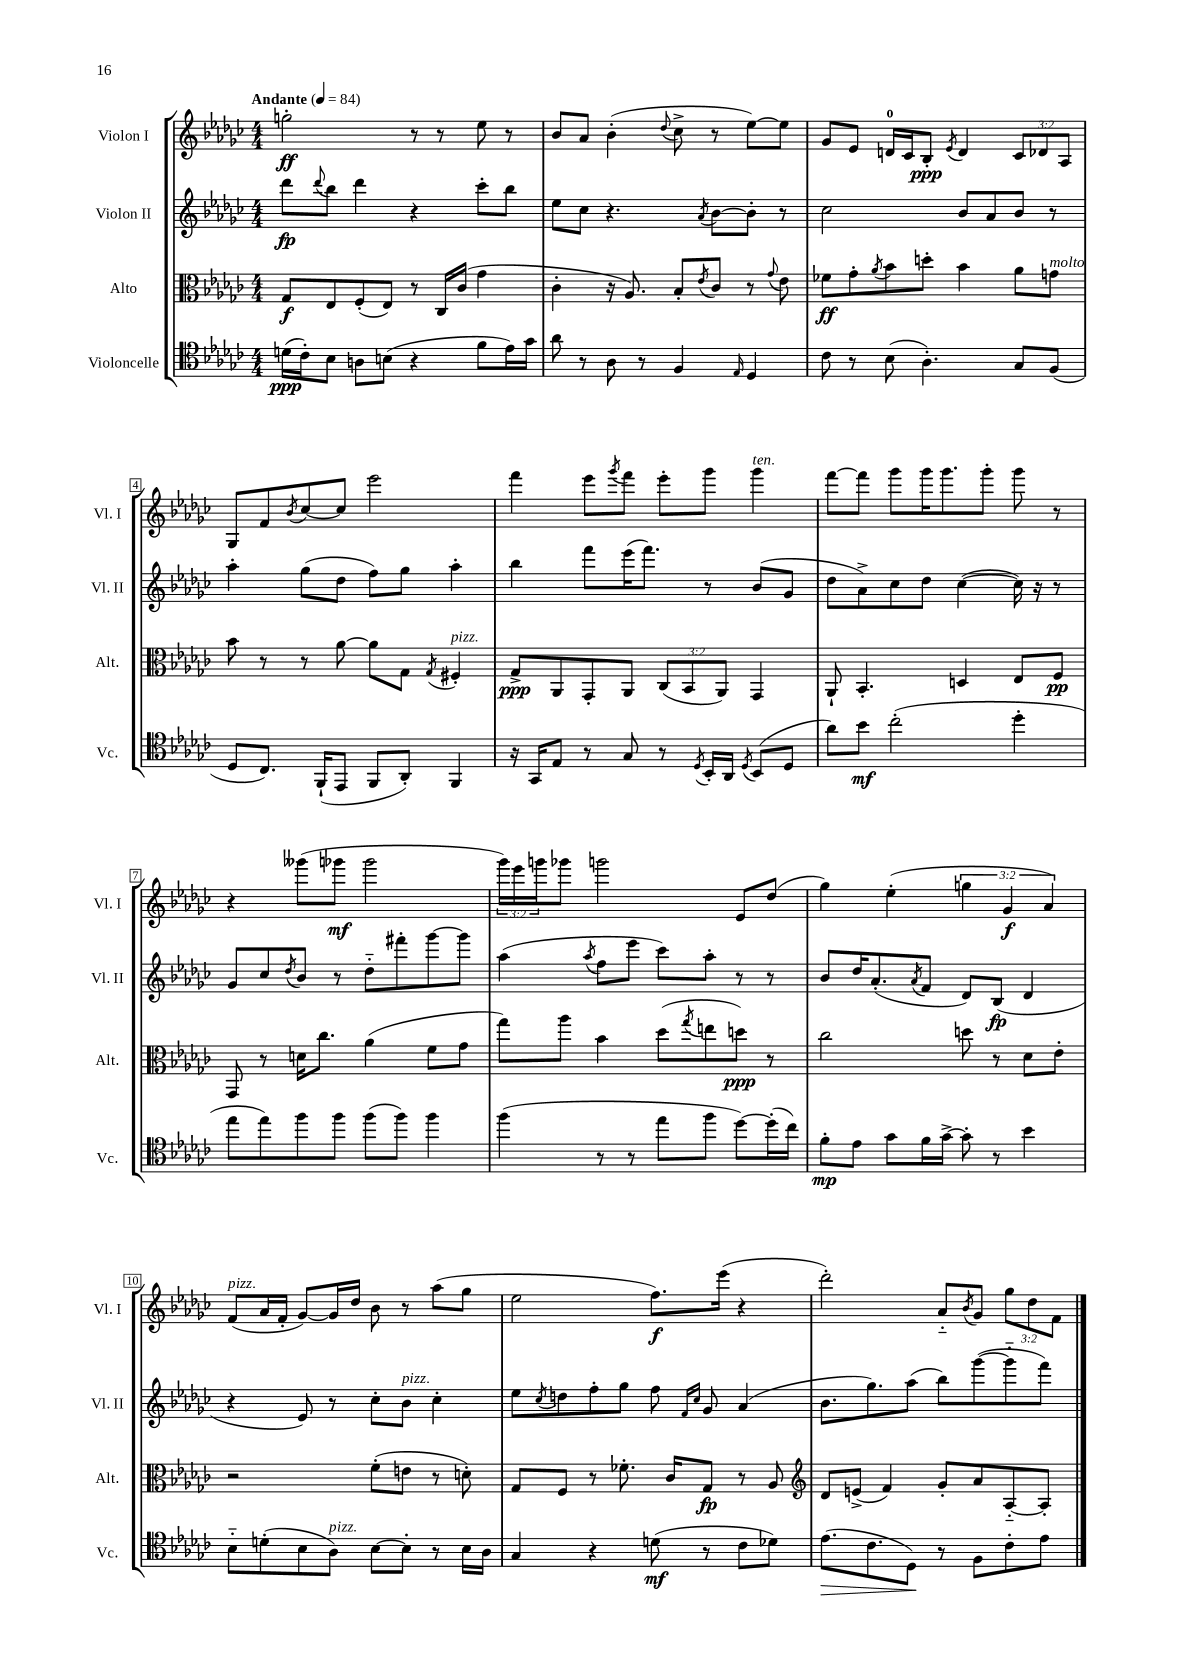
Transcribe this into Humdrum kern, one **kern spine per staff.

**kern	**dynam	**kern	**dynam	**kern	**dynam	**kern	**dynam
*part4	*part4	*part3	*part3	*part2	*part2	*part1	*part1
*staff4	*staff4	*staff3	*staff3	*staff2	*staff2	*staff1	*staff1
*I"Violoncelle	*	*I"Alto	*	*I"Violon II	*	*I"Violon I	*
*I'Vc.	*	*I'Alt.	*	*I'Vl. II	*	*I'Vl. I	*
*clefC4	*	*clefC3	*	*clefG2	*	*clefG2	*
*k[b-e-a-d-g-c-]	*	*k[b-e-a-d-g-c-]	*	*k[b-e-a-d-g-c-]	*	*k[b-e-a-d-g-c-]	*
*M4/4	*	*M4/4	*	*M4/4	*	*M4/4	*
*MM84	*	*MM84	*	*MM84	*	*MM84	*
=1	=1	=1	=1	=1	=1	=1	=1
!	!	!	!	!	!	!LO:TX:a:B:t=Andante	!
(16dn\LL	ppp	8G-/L	f	8ddd-\L	fp	2ggn'\	ff
16c-'\J)	.	.	.	.	.	.	.
.	.	.	.	8qqddd-/	.	.	.
8B-\J	.	8E-/	.	8bb-\J	.	.	.
8An\L	.	(8F'/	.	4ddd-\	.	.	.
(8Bn\J	.	8E-/J)	.	.	.	.	.
4r	.	8r	.	4r	.	8r	.
.	.	16C-/LL	.	.	.	8r	.
.	.	(16c-/JJ	.	.	.	.	.
8f\L	.	4g-\	.	8ccc-'\L	.	8ee-\	.
16e-\L)	.	.	.	8bb-\J	.	8r	.
16g-\JJ	.	.	.	.	.	.	.
=2	=2	=2	=2	=2	=2	=2	=2
8a-\	.	4c-'\	.	8ee-\L	.	8b-/L	.
8r	.	.	.	8cc-\J	.	8a-/J	.
8A-\	.	16r	.	4.r	.	(4b-'\	.
.	.	8.A-/)	.	.	.	.	.
8r	.	.	.	.	.	.	.
.	.	.	.	.	.	8qqdd-/	.
4F/	.	8B-'/L	.	.	.	8cc-^\	.
.	.	8qe-/	.	8qa-/	.	.	.
.	.	8c-/J	.	[8b-\L	.	8r	.
16qqE-/	.	.	.	.	.	.	.
4D-/	.	8r	.	8b-'\J]	.	[8ee-\L)	.
.	.	8qqg-/	.	.	.	.	.
.	.	8e-\	.	8r	.	8ee-\J]	.
=3	=3	=3	=3	=3	=3	=3	=3
8c-\	.	8f-X\L	ff	2cc-\	.	8g-/L	.
8r	.	8g-'\	.	.	.	8e-/J	.
.	.	8qa-/	.	.	.	.	.
(8B-\	.	8b-\	.	.	.	16dn/LL	.
.	.	.	.	.	.	16c-/J	.
4.A-'\)	.	8ddn'\J	.	.	.	8B-'/J	ppp
.	.	.	.	.	.	8qe-/	.
.	.	4b-\	.	8b-/L	.	4d/	.
.	.	.	.	8a-/	.	.	.
8G-/L	.	8a-\L	.	8b-/J	.	12c-/L	.
.	.	.	.	.	.	12d-X/	.
!	!	!LO:TX:a:i:t=molto	!	!	!	!	!
(8F/J	.	8gn\J	.	8r	.	.	.
.	.	.	.	.	.	12A-/J	.
!!LO:LB:g=z
=4	=4	=4	=4	=4	=4	=4	=4
8D-/L	.	8b-\	.	4aa-'\	.	8G-/L	.
8.C-/J)	.	8r	.	.	.	8f/	.
.	.	.	.	.	.	8qb-/	.
.	.	8r	.	(8gg-\L	.	[8cc-/	.
(16FF`/KL	.	.	.	.	.	.	.
8EE-/J	.	[8a-\	.	8dd-\J	.	8cc-/J]	.
8FF/L	.	8a-\L]	.	8ff\L)	.	2eee-\	.
8AA-'/J)	.	8G-\J	.	8gg-\J	.	.	.
.	.	8qG-/	.	.	.	.	.
!	!	!LO:TX:a:i:t=pizz.	!	!	!	!	!
4FF/	.	4F#X'/	.	4aa-'\	.	.	.
=5	=5	=5	=5	=5	=5	=5	=5
16r	.	8G-^/L	ppp	4bb-\	.	4fff\	.
16GG-/KL	.	.	.	.	.	.	.
8E-/J	.	8AA-/	.	.	.	.	.
8r	.	8GG-'/	.	8fff\L	.	8eee-\L	.
.	.	.	.	.	.	8qggg-/	.
8G-/	.	8AA-/J	.	(16eee-\K	.	8fff\J	.
.	.	.	.	8.fff\J)	.	.	.
8r	.	(12C-/L	.	.	.	8eee-'\L	.
.	.	12BB-/	.	.	.	.	.
8qD-/	.	.	.	.	.	.	.
16BB-'/LL	.	.	.	8r	.	8ggg-\J	.
.	.	12AA-/J)	.	.	.	.	.
16AA-/JJ	.	.	.	.	.	.	.
8qD-/	.	.	.	.	.	.	.
!	!	!	!	!	!	!LO:TX:a:i:t=ten.	!
(8BB-/L	.	4GG-/	.	(8b-/L	.	4ggg-\	.
8D-/J	.	.	.	8g-/J	.	.	.
=6	=6	=6	=6	=6	=6	=6	=6
8a-\L)	.	8AA-`/	.	8dd-\L	.	[8fff\L	.
8b-\J	mf	4.BB-'/	.	8a-^\)	.	8fff\J]	.
(2cc-'\	.	.	.	8cc-\	.	8ggg-\L	.
.	.	.	.	8dd-\J	.	16ggg-\K	.
.	.	.	.	.	.	8.ggg-\	.
.	.	4Dn/	.	([4cc-\	.	.	.
.	.	.	.	.	.	8ggg-'\J	.
4dd-'\	.	8E-/L	.	16cc-\])	.	8ggg-\	.
.	.	.	.	16r	.	.	.
.	.	8F/J	pp	8r	.	8r	.
!!LO:LB:g=z
=7	=7	=7	=7	=7	=7	=7	=7
8ee-\L	.	8GG-/	.	8g-/L	.	4r	.
8ee-\)	.	8r	.	8cc-/	.	.	.
.	.	.	.	8qdd-/	.	.	.
8ff\	.	16dn\KL	.	8b-/J	.	(8ggg--X\L	.
.	.	8.cc-\J	.	.	.	.	.
8ff\J	.	.	.	8r	.	8ggg-X\J	mf
(8ff\L	.	(4a-\	.	8dd-\L	.	2ggg-\	.
8ff\J)	.	.	.	8fff#X'\	.	.	.
4ff\	.	8f\L	.	[8ggg-\	.	.	.
.	.	8g-\J	.	8ggg-\J]	.	.	.
=8	=8	=8	=8	=8	=8	=8	=8
(4ff\	.	8gg-\L)	.	(4aa-\	.	24ggg-\LL)	.
.	.	.	.	.	.	24eee-\	.
.	.	.	.	.	.	24gggn\J	.
.	.	8aa-\J	.	.	.	8ggg-X\J	.
.	.	.	.	8qaa-/	.	.	.
8r	.	4b-\	.	8ff\L	.	2gggn\	.
8r	.	.	.	8eee-\J	.	.	.
8ee-\L	.	(8dd-\L	.	8ccc-\L)	.	.	.
.	.	8qgg-/	.	.	.	.	.
8ff\J	.	8een\	.	8aa-'\J	.	.	.
[8dd-\L)	.	8ddn\J)	ppp	8r	.	8e-/L	.
(16dd-'\L]	.	8r	.	8r	.	(8dd-/J	.
16cc-\JJ)	.	.	.	.	.	.	.
=9	=9	=9	=9	=9	=9	=9	=9
8f'\L	mp	2cc-\	.	8b-/L	.	4gg-\)	.
8e-\J	.	.	.	16dd-/K	.	.	.
.	.	.	.	(8.a-'/	.	.	.
8g-\L	.	.	.	.	.	(4ee-'\	.
.	.	.	.	8qa-/	.	.	.
16f\L	.	.	.	8f/J	.	.	.
[16g-^\JJ	.	.	.	.	.	.	.
8g-'\]	.	8ddn\	.	8d-/L)	.	6ggn\	.
8r	.	8r	.	(8B-/J	fp	.	.
.	.	.	.	.	.	6g-/	f
4b-\	.	8d-\L	.	4d-/	.	.	.
.	.	.	.	.	.	6a-/)	.
.	.	8e-'\J	.	.	.	.	.
!!LO:LB:g=z
=10	=10	=10	=10	=10	=10	=10	=10
!	!	!	!	!	!	!LO:TX:a:i:t=pizz.	!
8B-\L	.	2r	.	4r	.	(8f/L	.
(8dn'\	.	.	.	.	.	16a-/L	.
.	.	.	.	.	.	16f'/JJ	.
8B-\	.	.	.	8e-/)	.	[8g-/L)	.
!LO:TX:a:i:t=pizz.	!	!	!	!	!	!	!
8A-\J)	.	.	.	8r	.	16g-/L]	.
.	.	.	.	.	.	16dd-/JJ	.
[8B-\L	.	(8f'\L	.	8cc-'\L	.	8b-\	.
!	!	!	!	!LO:TX:a:i:t=pizz.	!	!	!
8B-'\J]	.	8en\J	.	8b-\J	.	8r	.
8r	.	8r	.	4cc-'\	.	(8aa-\L	.
16B-\LL	.	8dn'\)	.	.	.	8gg-\J	.
16A-\JJ	.	.	.	.	.	.	.
=11	=11	=11	=11	=11	=11	=11	=11
4G-/	.	8G-/L	.	8ee-\L	.	2ee-\	.
.	.	.	.	8qcc-/	.	.	.
.	.	8F/J	.	8ddn\	.	.	.
4r	.	8r	.	8ff'\	.	.	.
.	.	8.f-X'\	.	8gg-\J	.	.	.
(8dn\	mf	.	.	8ff\	.	8.ff\L)	f
.	.	16c-/KL	.	.	.	.	.
.	.	.	.	16qqf/LL	.	.	.
.	.	.	.	16qqcc-/JJ	.	.	.
8r	.	8G-/J	fp	8g-/	.	.	.
.	.	.	.	.	.	(16eee-\Jk	.
8c-\L	.	8r	.	(4a-/	.	4r	.
8d-X\J)	.	8A-/	.	.	.	.	.
=12	=12	=12	=12	=12	=12	=12	=12
*	*	*clefG2	*	*	*	*	*
!	!LO:HP:b	!	!	!	!	!	!
(8.e-\L	>	8d-/L	.	8.b-\L	.	2ddd-'\)	.
.	.	(8en^/J	.	.	.	.	.
8.c-\	.	.	.	8.gg-\)	.	.	.
.	.	4f/)	.	.	.	.	.
8D-\J)	.	.	.	(8aa-\J	.	.	.
8r	]	8g-'/L	.	8bb-\L)	.	8a-/L	.
.	.	.	.	.	.	8qb-/	.
8F\L	.	8a-/	.	([8ggg-\	.	8g-/J	.
8c-'\	.	[8A-/	.	8ggg-\]	.	12gg-\L	.
.	.	.	.	.	.	12dd-\	.
8e-\J	.	8A-'/J]	.	8fff\J)	.	.	.
.	.	.	.	.	.	12f\J	.
==	==	==	==	==	==	==	==
*-	*-	*-	*-	*-	*-	*-	*-
